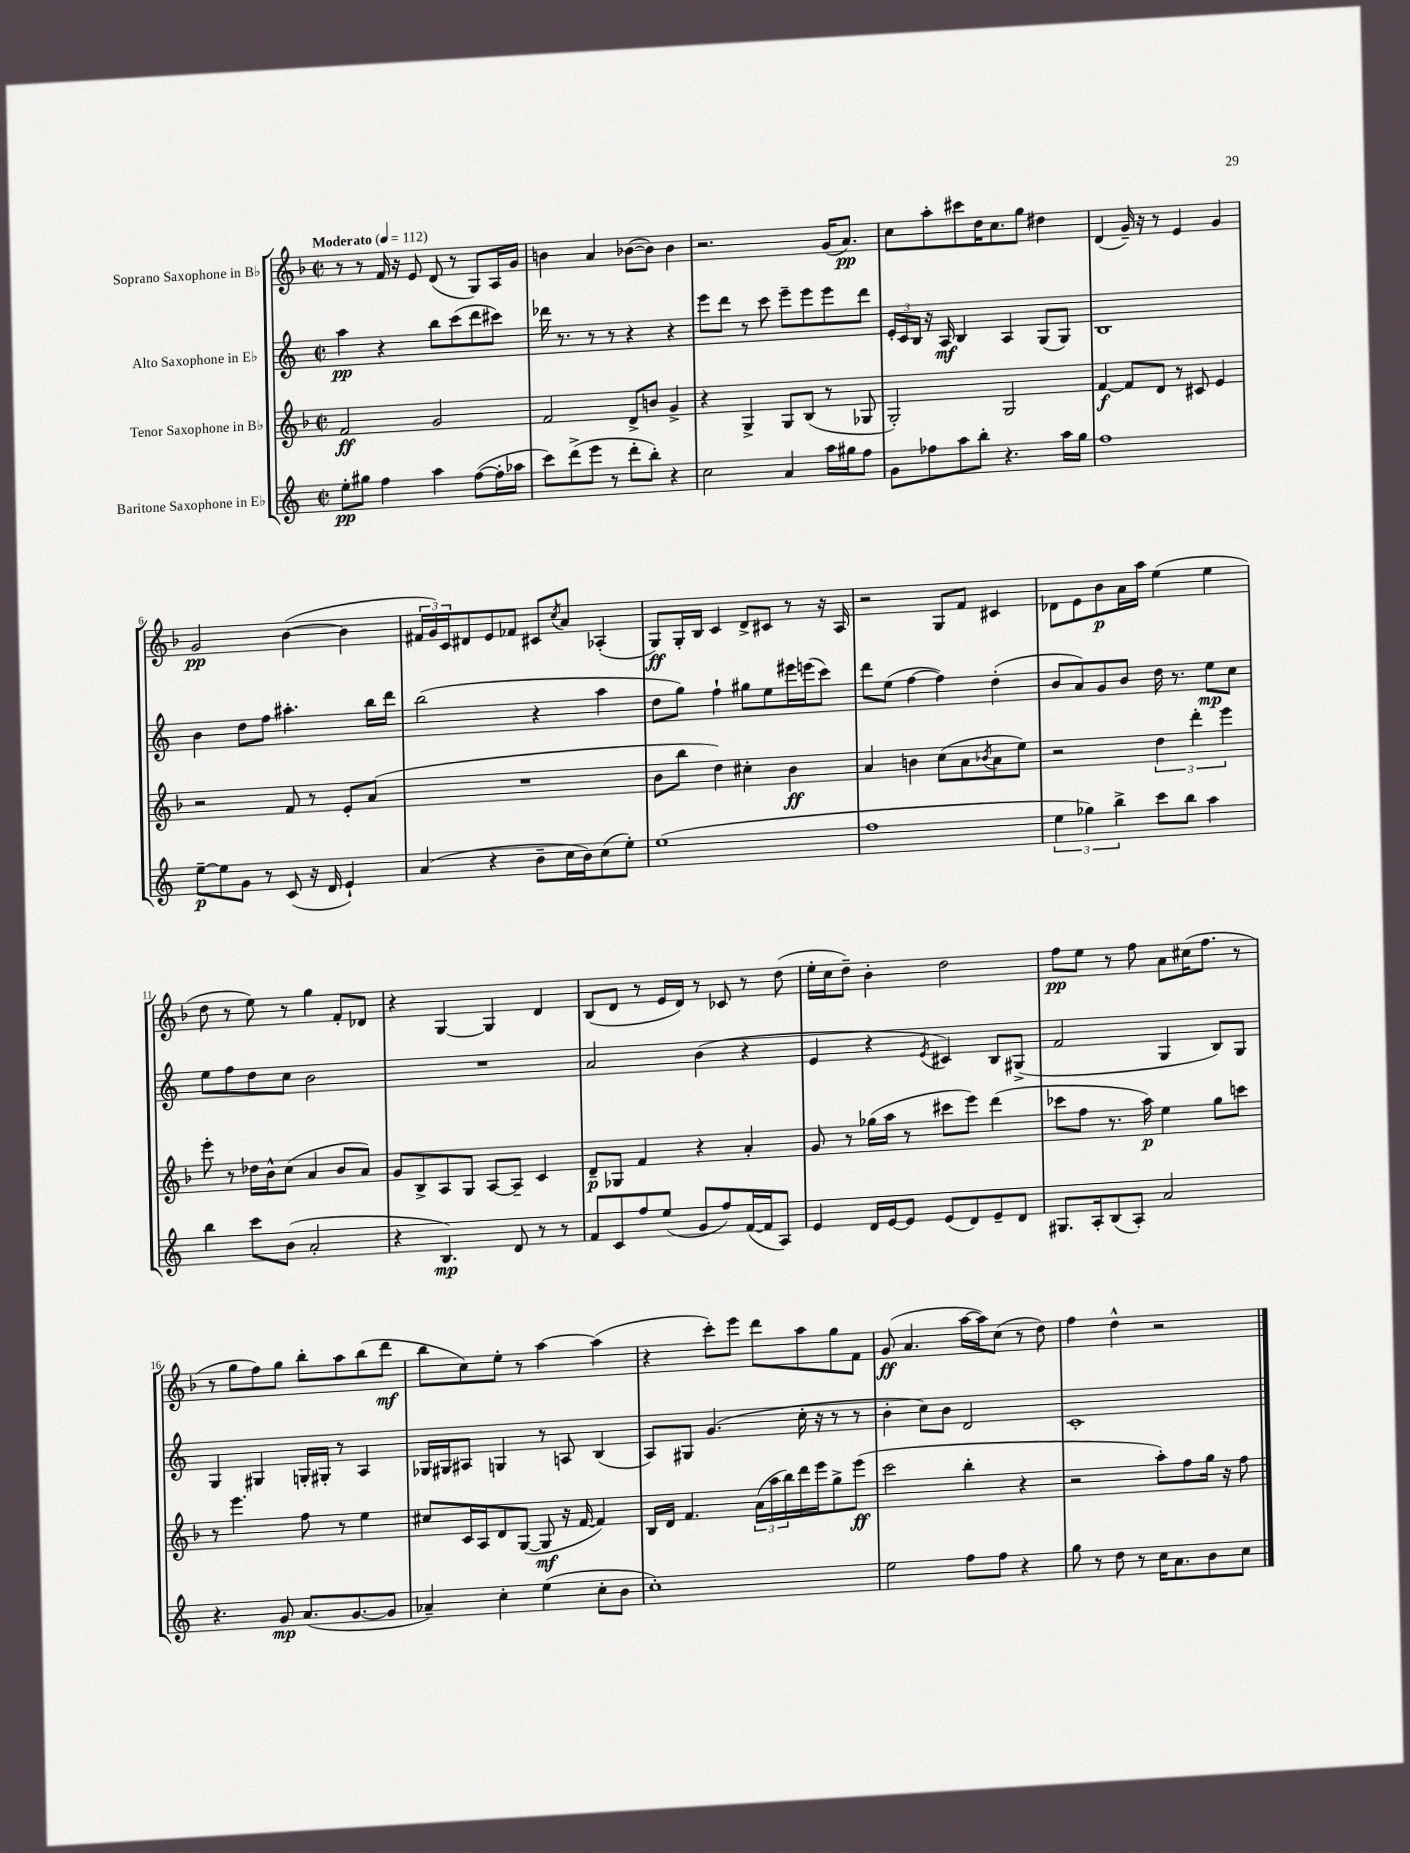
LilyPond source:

<<
\new StaffGroup <<
\new Staff = "s0" \with { instrumentName = "Soprano Saxophone in Bb" } {
    \clef treble \key f \major \defaultTimeSignature \time 2/2 \tempo "Moderato" 4 = 112
    r8 r8 f'16 r16 e'8 d'8( r8 g8) a16 g'16 |
    b'4 a'4 bes'8~( bes'8) bes'4 |
    r2. g'16( a'8.\pp) |
    c''8 a''8-. cis'''8 d''16 c''8. g''8 dis''4 |
    d'4( g'16--) r16 r8 e'4 g'4 |
    g'2\pp bes'4~( bes'4 |
    \tuplet 3/2 { fis'16 g'16) c'16 } dis'8 e'8 fes'8 cis'8 \acciaccatura { c''8 } a'8 aes4-.( |
    g8\ff) g16-. bes16 c'4 d'8-> cis'8 r8 r16 a16 |
    r2 g8 f'8 cis'4 |
    des'8 e'8 bes'8\p a'16 a''16 e''4( e''4 |
    d''8 r8 e''8) r8 g''4 f'8-. des'8 |
    r4 g4~ g4 d'4 |
    bes8( d'8 r8 e'16 d'16) r8 ces'8 r8 d''8( |
    e''16-. c''16 d''8--) bes'4-. d''2 |
    f''8\pp e''8 r8 f''8 a'8 cis''16( f''8. r8 |
    r8 g''8 f''8) g''8 bes''8-. a''8 bes''8( d'''8\mf |
    bes''8 c''8) e''8-. r8 a''4~ a''4( |
    r4 c'''8-.) e'''8 d'''8 a''8 g''8 f'8 |
    g'8\ff( a'4. a''16~ a''16) c''8( r8 d''8) |
    f''4 d''4-^ r2 \bar "|." |
}
\new Staff = "s1" \with { instrumentName = "Alto Saxophone in Eb" } {
    \clef treble \key c \major \defaultTimeSignature \time 2/2
    a''4\pp r4 b''8 c'''8( d'''8 cis'''8) |
    des'''16 r8. r8 r8 r4 r4 |
    e'''8 d'''8 r8 c'''8 e'''8-- e'''8 e'''8 d'''8 |
    \tuplet 3/2 { e'16-. c'16 b16 } r16 a16\mf b4 a4 g8( g8) |
    b1 |
    b'4 d''8 f''8 ais''4.-. b''16 d'''16 |
    b''2( r4 a''4 |
    d''8 g''8) f''4-! gis''8 e''8 eis'''16 e'''16( c'''8) |
    d'''8 e''8( f''4~ f''4) d''4-.( |
    b'8 a'8) g'8 b'8 d''16 r8. e''8\mp c''8 |
    e''8 f''8 d''8 c''8 b'2 |
    R1 |
    a'2 b'4( r4 |
    e'4 r4 \acciaccatura { e'8 } cis'4) b8 gis8->( |
    f'2 g4 b8) g8 |
    g4 gis4 g16-. gis16-. r8 a4 |
    ges16 gis16 ais8 g4 r8 a8 b4( |
    a8) gis8 g'4.( c''16-. r16 r8 r8 |
    b'4-. c''8) b'8 d'2 |
    c'1-. \bar "|." |
}
\new Staff = "s2" \with { instrumentName = "Tenor Saxophone in Bb" } {
    \clef treble \key f \major \defaultTimeSignature \time 2/2
    f'2\ff g'2 |
    f'2 d'8-> b'8 g'4-> |
    r4 g4-> g8 bes8( r8 ges8 |
    g2-.) g2 |
    f'4~\f f'8 d'8 r8 cis'8 e'4 |
    r2 f'8 r8 e'8-. a'8( |
    R1 |
    bes'8 bes''8 d''4) cis''4-. bes'4\ff |
    a'4 b'4 c''8( a'8 \acciaccatura { bes'8 } a'8 e''8) |
    r2 \tuplet 3/2 { d''4 d'''4-. e'''4 } |
    e'''8-. r8 des''16 bes'16-^ c''8( a'4 bes'8 a'8) |
    g'8 bes8-> a8 g8 a8~ a8-- c'4 |
    d'8--\p ges8 f'4 r4 a'4-. |
    g'8 r8 ges''16( a''16 r8 cis'''8 e'''8) d'''4( |
    ces'''8 f''8 r8. a''16\p) e''4 g''8 c'''8 |
    r8 e'''4. f''8 r8 e''4 |
    cis''8 c'16 a16 d'8 g8~( g8\mf r16 f'16~ f'4) |
    bes16 d'16 f'4. \tuplet 3/2 { a'16( a''16 bes''16) } d'''16 e'''16 g''8-> e'''8\ff( |
    c'''2 bes''4-. r4 |
    r2 a''8-.) f''8 g''16 r16 f''8 \bar "|." |
}
\new Staff = "s3" \with { instrumentName = "Baritone Saxophone in Eb" } {
    \clef treble \key c \major \defaultTimeSignature \time 2/2
    e''8-.\pp gis''8 f''4 a''4 f''8~( f''16-. aes''16 |
    c'''8) d'''8->( e'''8 r8 d'''8-. b''8-.) r4 |
    c''2 a'4 a''16 gis''16 f''8 |
    g'8 fes''8 a''8 b''8-. r4. a''16 g''16 |
    f''1 |
    e''8~--\p e''8 g'8 r8 c'8( r16 d'16 e'4-!) |
    a'4( r4 b'8-- c''16 b'16) c''8( e''8-.) |
    e''1( |
    f''1 |
    \tuplet 3/2 { e''4 ges''4) b''4-> } c'''8 b''8 a''4 |
    b''4 c'''8 b'8( a'2-. |
    r4 b4.\mp) d'8 r8 r8 |
    f'8 c'8 f''8 e''8( g'8 f''8) f'16~( f'16 a8) |
    e'4 d'16 e'16~ e'8 e'8( d'8) e'8-- d'8 |
    gis8. a16-. b8( a8-.) a'2 |
    r4. g'8\mp a'8.( g'8.~ g'8 |
    aes'4--) c''4-. e''4( c''8-. b'8 |
    c''1-.) |
    e''2 f''8 f''8 r4 |
    g''8 r8 d''8 r8 c''16 a'8. b'8 c''8 \bar "|." |
}
>>
>>
